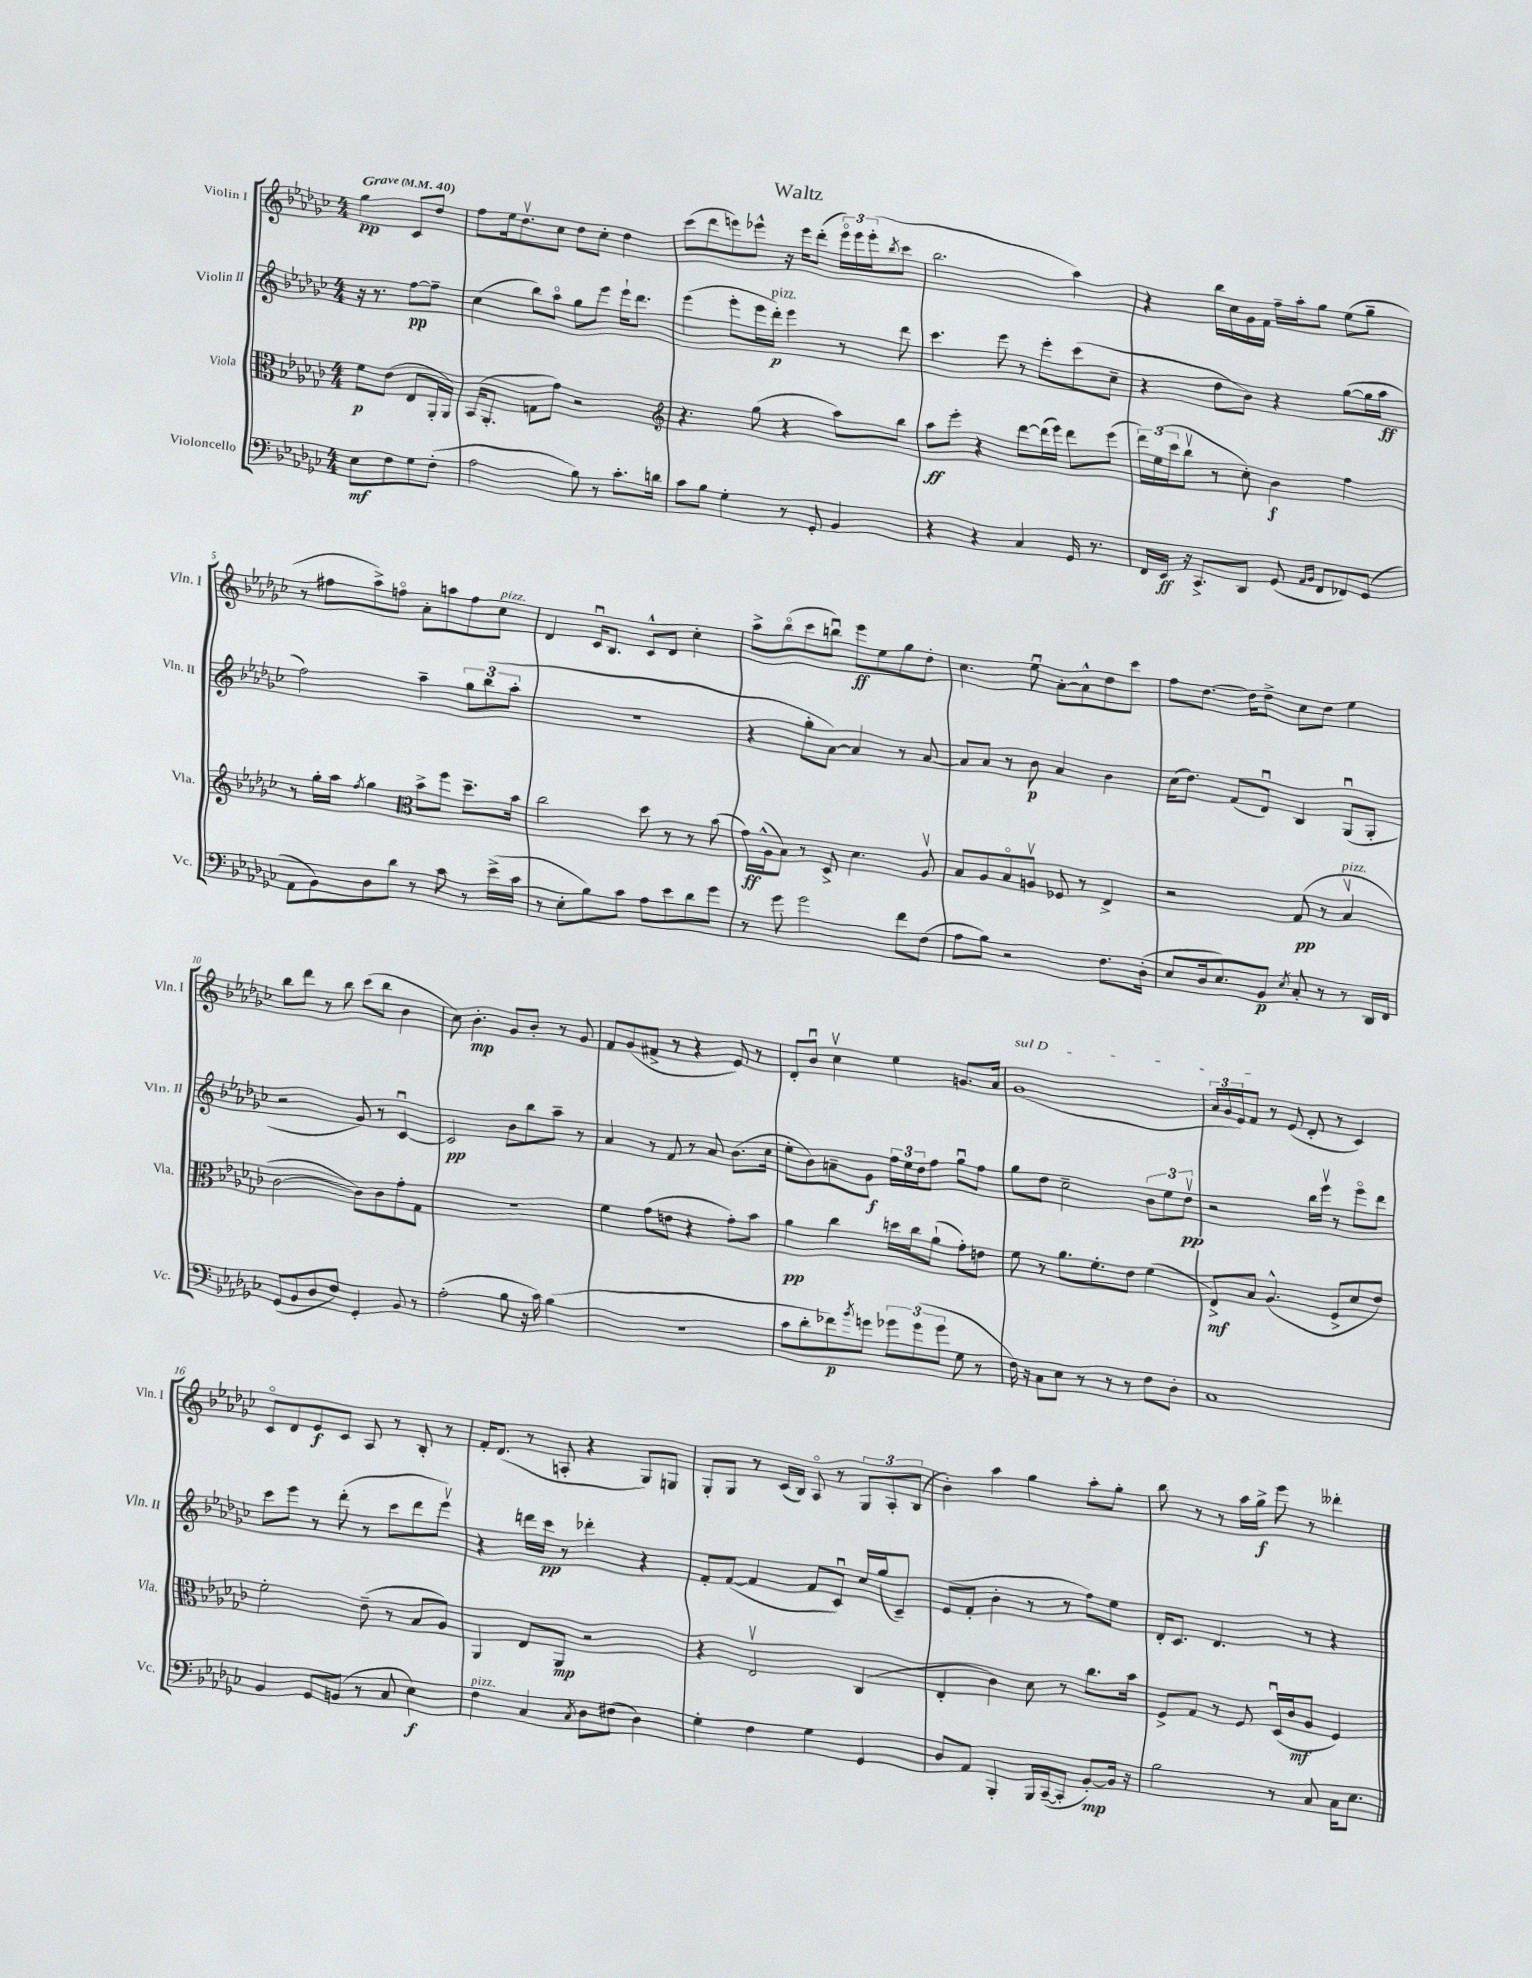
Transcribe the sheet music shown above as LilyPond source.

\header { title = "Waltz" }
<<
\new StaffGroup <<
\new Staff = "s0" \with { instrumentName = "Violin I" shortInstrumentName = "Vln. I" } {
    \clef treble \key ges \major \numericTimeSignature \time 4/4 \partial 2 \tempo "Grave" 4 = 40
    ges''4\pp ces'8 des''8 |
    f''8 ees''16 des''8.\upbow ces''8 des''8 ces''8-. des''4 |
    ces'''8( des'''8 e'''8) ees'''8-^ r16 ees'''16 des'''8-.( \tuplet 3/2 { ees'''16\flageolet) ees'''16 ees'''16-.( } \acciaccatura { bes''8 } ces'''8 |
    bes''2. aes''4) |
    r4 bes''16 ces''16 ges'16 f'16 f''16-- aes''16-. ges''8 ees''8( ges''8-- |
    r8 fis''8 aes''8->) f''8\flageolet aes'8-. a''8 f''8 ces''8^\markup { \italic "pizz." } |
    des'4 ces'16\downbow bes8. ces'8-^ des'8 ces''4-. |
    aes''8-> bes''8\flageolet( ces'''8 b''8\downbow) ees'''8\ff ees''8 ges''8 des''8-. |
    ces''4. ees''8\downbow aes'8~-. aes'8-^ des''8 ces'''8 |
    f''8 des''8.~ des''16 des''8-> ces''8 des''8 ees''4 |
    bes''8 des'''8 r8 bes''8 ces'''8( bes''8 bes'4 |
    ces''8) bes'4.-.\mp ges'8 bes'8-. r8 ges'8 |
    f'8 ges'8( fis'8-> r8 r4 ees'8) r8 |
    des'8-. bes'8\downbow ces''4\upbow ees''4 g'8. aes'16 |
    \once \override TextSpanner.bound-details.left.text = \markup { \italic "sul D" } ges'1\startTextSpan( |
    \tuplet 3/2 { aes'16 ges'16 ees'16) } f'8\stopTextSpan r8 ees'8( des'8-. r8 ces'4) |
    ces'8\flageolet des'8 ees'8\f ces'8 aes8 r8 bes8-. r8 |
    f'16-. des'8.( r8 a8-. r4 ges8) g8 |
    ges8-. ges8 r8 ces'16( bes16) aes8\flageolet r8 \tuplet 3/2 { ges8 aes8-. bes8( } |
    bes'4-.) aes''4 ges''4 aes''8-. ges''8-. |
    bes''8 r8 r8 aes''16 ges''16->\f ees'''8 r8 deses'''4-. \bar "|." |
}
\new Staff = "s1" \with { instrumentName = "Violin II" shortInstrumentName = "Vln. II" } {
    \clef treble \key ges \major \numericTimeSignature \time 4/4 \partial 2
    r16 r8. f''8~\pp f''8-- |
    ces''4( bes''8) aes''8\flageolet ges''8 ees'''8 ees'''16-! des'''8. |
    ees'''4( ees'''8-. ees'''16 des'''16-.\p^\markup { \italic "pizz." }) ees'''4 r8 des'''8 |
    ces'''4. ees'''8 r8 ees'''8-. ces'''8( ces''8-- |
    r4 des''8 bes'8) r4 ges''8~( ges''16 aes''16\ff |
    f''2) aes''4-- \tuplet 3/2 { ges''8 bes''8( aes''8-. } |
    R1 |
    r4 ges''8-. aes'8~) aes'4 r8 aes'8~ |
    aes'8 aes'8 r8 bes'8\p aes'4 bes'4 |
    ces''16( des''8.) f'8( des'8\downbow) bes4 ges8\downbow( ges8-. |
    r2 ges'8) r8 ces'4~\downbow |
    ces'2\pp bes'8 bes''8 aes''8-- r8 |
    aes'4 r8 f'8 r8 aes'8 bes'8.( ces''16 |
    ees''8-. bes'8) a'8-- ges'8\f \tuplet 3/2 { f''16 ees''16 des''16 } f''8 ges''8\downbow f''8 |
    ges''8 des''8 ces''2-- \tuplet 3/2 { bes'8 ees''8 des''8\upbow\pp } |
    r2 bes''16 ees'''16\upbow r8 ees'''8\flageolet des'''8 |
    ces'''8 ees'''8 r8 des'''8-.( r8 ces'''8 des'''8 ees'''8\upbow) |
    r4 d'''16 ces'''16\pp r8 des'''4-. r4 |
    f'8-. f'8~( f'4 f'8 ces'8\downbow) ces''16 ges''16( ces'8--) |
    ees'8( f'8-. bes'4-. r8 r8 f''8) ees''8 |
    des'16-. ces'8. des'4. r8 r4 \bar "|." |
}
\new Staff = "s2" \with { instrumentName = "Viola" shortInstrumentName = "Vla." } {
    \clef alto \key ges \major \numericTimeSignature \time 4/4 \partial 2
    f'8\p ees'8( ees8 aes,16-. aes,16) |
    bes,16( aes,8.-. g8 ges'8) r2 |
    \clef treble r4. ges''8( r4 aes''8) bes''8 |
    aes''8\ff ees'''8-. r4 des'''8~ des'''16( ees'''16) des'''8 ees'''8( |
    \tuplet 3/2 { des'''16) ees''16( ces'''16 } bes''8\upbow r8 ces''8-.) bes'4\f f''4 |
    r8 ges''16-. aes''16 \acciaccatura { f''8 } ges''4 \clef alto bes'8-> f''8 des''8.-- bes'16 |
    ces''2 des''8 r8 r8 bes'8( |
    ges'16\ff) aes16-^( bes8) r8 des8-> des'4. aes8\upbow |
    bes8 aes8 bes8\flageolet a8\upbow fes8 r8 ees4-> |
    r2 ges8\pp( r8 bes4\upbow^\markup { \italic "pizz." } |
    ces'2~ ces'8) ces'8 ges'8-. ges8 |
    R1 |
    f'4 ges'8( e'8 r4 ges'8-.) bes'8 |
    aes'4\pp ces''4 d''16 ces''16 aes'8-!( ges'8-.) e'8 |
    f'8 r8 aes'8. f'8.-. ees'8 f'4( |
    ees8->\mf) bes8 aes4.-^( f8-> des'8 ees'8) |
    f'2-. ees'8--( r8 bes8 aes8) |
    aes,4 ees8 aes,8\mp r2 |
    r4 ees2\upbow ces4( |
    ees4-. ces'4) des'8 r8 ces''8. bes'16 |
    f8-> ges8 r8 f8 des16\downbow( ces'16\mf aes8 f4) \bar "|." |
}
\new Staff = "s3" \with { instrumentName = "Violoncello" shortInstrumentName = "Vc." } {
    \clef bass \key ges \major \numericTimeSignature \time 4/4 \partial 2
    ees8\mf f8 ges8 f8-.( |
    aes2 bes8) r8 ces'8.-. d'16 |
    ces'8 bes8 ges4-. r8 ges,8-. bes,4 |
    r4 r4 ces4 ges,16 r8. |
    f,16 ees,16\ff r16 ces,8.-> des,8 ges,8( \grace { aes,16 bes,16 } f,8 fes,8) ges,8( |
    aes,8 bes,8) des8 des'8 r8 ces'8 r8 ees'16->( ces'16 |
    r8 ees8-. bes8) ces'8 aes8 ees'8 des'8 ges'8 |
    r8 ges'8 ges'2 f'8 f8( |
    aes8 bes8) r2 f8. des16-.( |
    ees8 des16 ees8.) bes,8\p \acciaccatura { ees8 } ces8-. r8 r8 des,16 f,16 |
    ges,8( bes,8 des8 f8) ges,4-. bes,8 r8 |
    aes2-.( bes8 r16 ces'16) bes4( |
    r1 |
    ces'8 des'8-. fes'8\p) \acciaccatura { bes'8 } g'8 \tuplet 3/2 { ges'8 ges'8( ges'8 } ges8 r8 |
    f16) r16 ces8 ees8 r8 r8 r8 f8 des8-. |
    ces1 |
    bes,4 ges,8 b,8( r8 ces8 ees4\f) |
    f4^\markup { \italic "pizz." } ces4 \acciaccatura { ces8 } des8 fis8( des4) |
    ges4-. f4 ges4 ges,4 |
    des8 aes,8 bes,,4-. bes,,16 ces,16~--( ces,8-. bes,8~-.\mp) bes,16 r16 |
    bes2 r8 ces8 ces16 ees8. \bar "|." |
}
>>
>>
